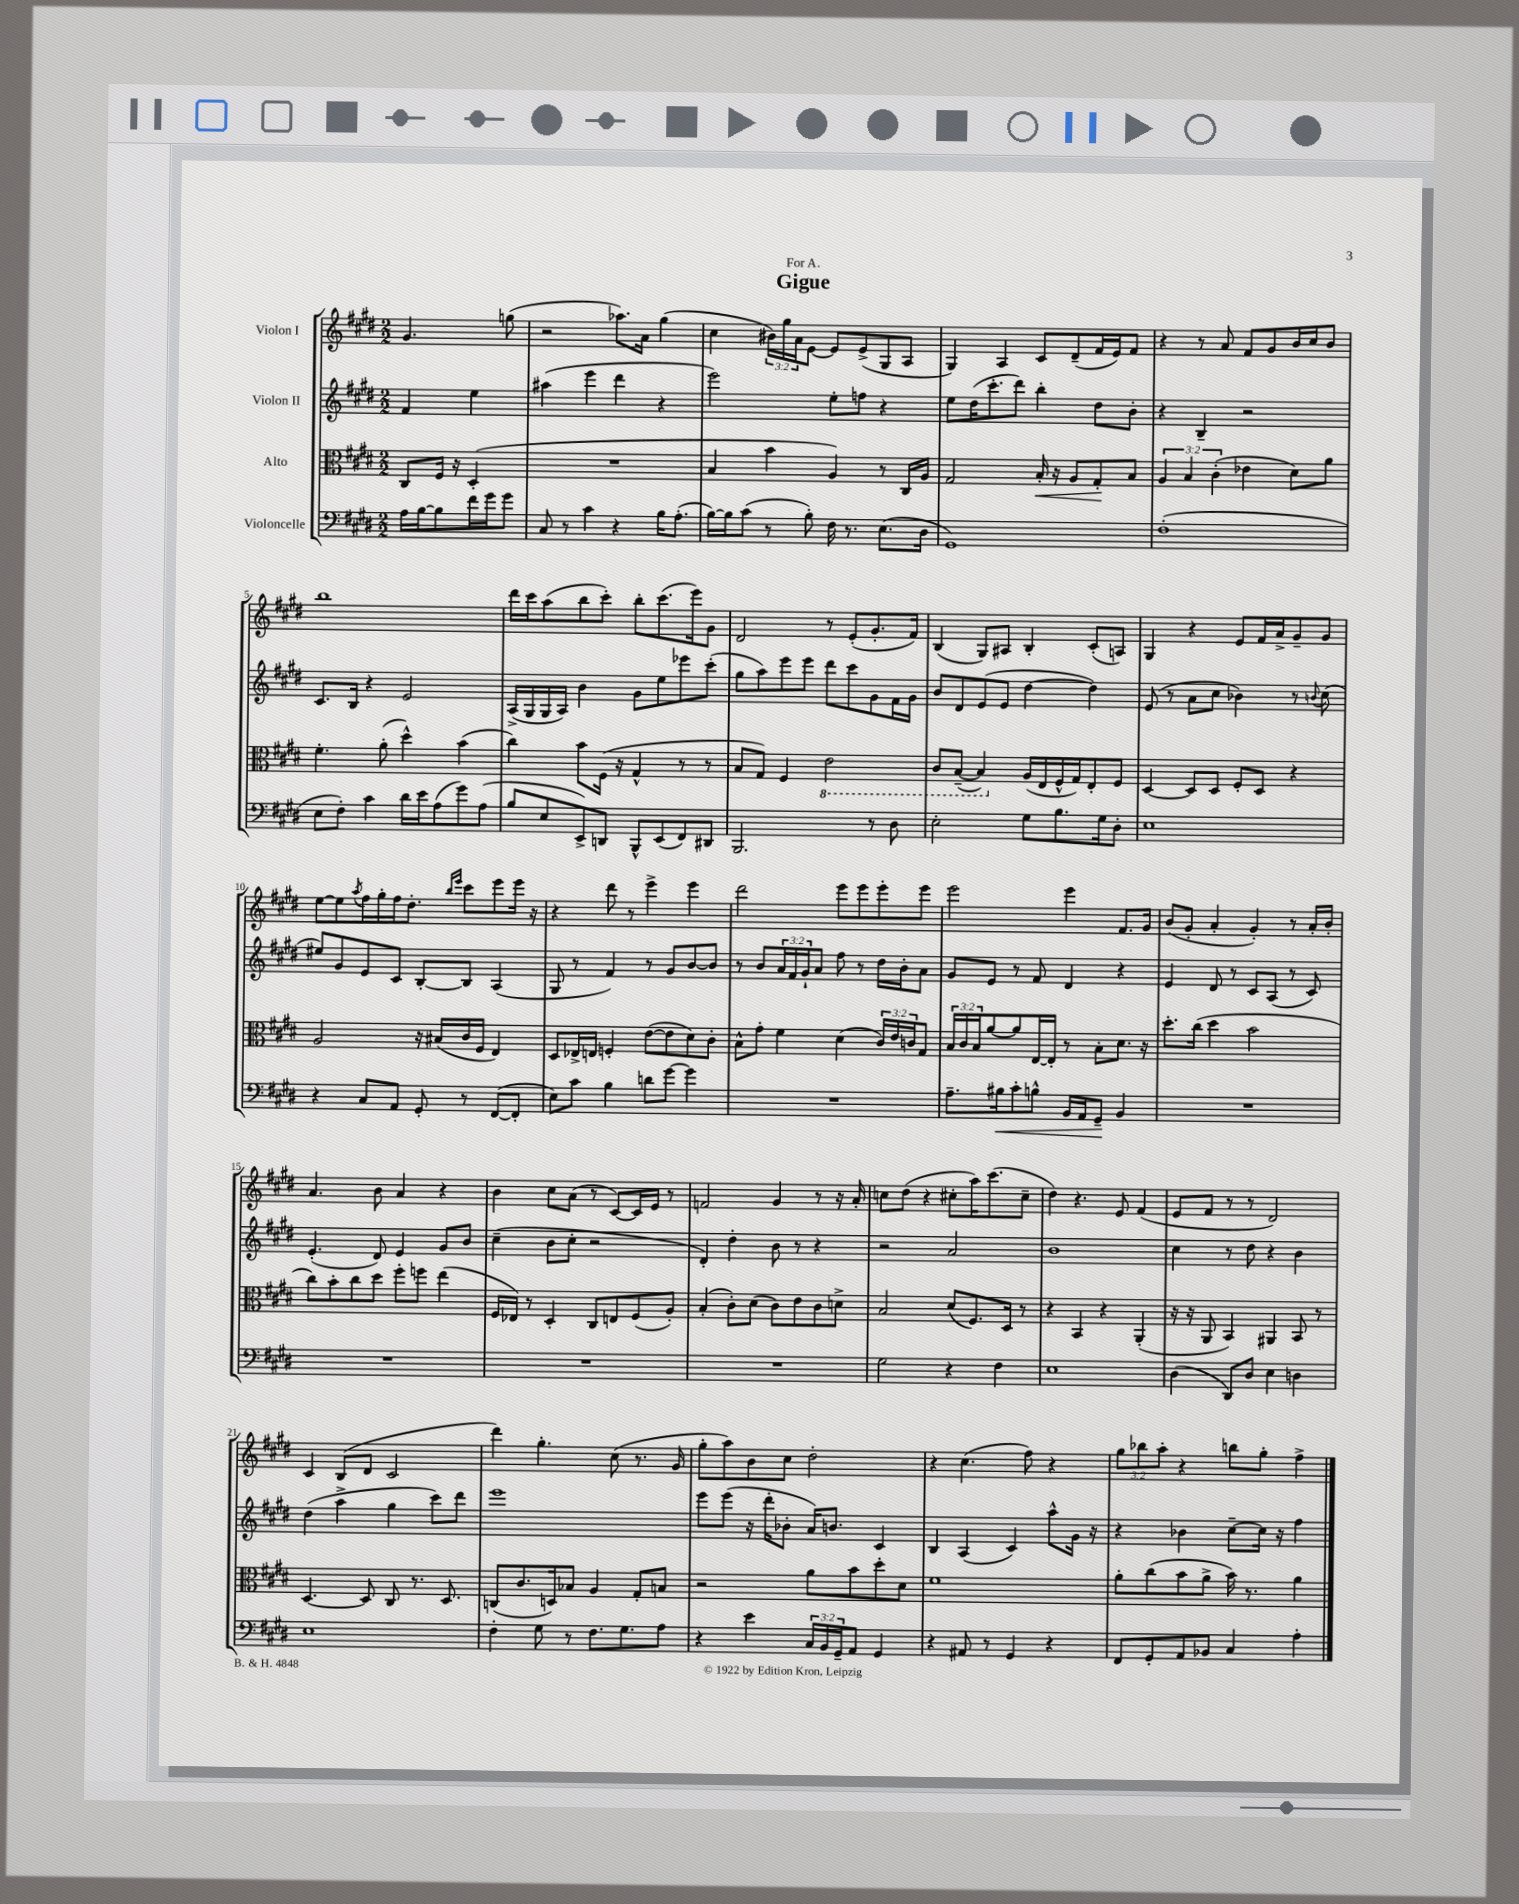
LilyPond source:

\header { title = "Gigue" dedication = "For A." }
<<
\new StaffGroup <<
\new Staff = "s0" \with { instrumentName = "Violon I" } {
    \clef treble \key e \major \numericTimeSignature \time 2/2 \override Staff.TupletNumber.text = #tuplet-number::calc-fraction-text \partial 2
    gis'4. g''8( |
    r2 aes''8.) a'16 gis''4( |
    cis''4 \tuplet 3/2 { bis'16) gis''16 a'16 } e'8~ e'8 e'8->( gis8 a8 |
    gis4) a4 cis'8 dis'8--( fis'16 e'16) fis'8 |
    r4 r8 a'8 fis'8 gis'8 b'16 cis''16 b'8 |
    b''1 |
    dis'''16 cis'''16 a''8( b''8 cis'''8-.) b''8-. cis'''8.( e'''16) gis'8 |
    dis'2 r8 e'8-.( gis'8.-. fis'16) |
    b4( gis8) ais8 b4-. cis'8-.( a8) |
    gis4 r4 e'8 fis'16 a'16-> gis'8-- gis'8 |
    e''8~ e''8 \acciaccatura { a''8 } fis''16 gis''16-. fis''16 dis''8.-. \grace { b''16 e'''16 } cis'''8 e'''8 e'''16 r16 |
    r4 dis'''8 r8 e'''4-> e'''4 |
    dis'''2 e'''8 e'''8 e'''8-. e'''8 |
    e'''2 e'''4 fis'8. gis'16 |
    b'8( gis'8-. a'4-. gis'4-.) r8 a'16-. b'16-. |
    a'4. b'8 a'4 r4 |
    b'4 cis''8 a'8( r8 cis'8~) cis'16 e'16 r8 |
    f'2 gis'4 r8 r16 a'16-. |
    c''8 dis''8( r4 cis''8-. a''16) cis'''8.( cis''8-- |
    dis''4) r4. e'8 fis'4( |
    e'8 fis'8 r8 r8 dis'2) |
    cis'4 b8( dis'8 cis'2 |
    dis'''4) gis''4.-. cis''8( r8. gis'16 |
    gis''8-. a''8) b'8 cis''8 dis''2-. |
    r4 cis''4.( fis''8) r4 |
    \tuplet 3/2 { gis''8 bes''8 a''8-. } r4 b''8 gis''8-. fis''4-> \bar "|." |
}
\new Staff = "s1" \with { instrumentName = "Violon II" } {
    \clef treble \key e \major \numericTimeSignature \time 2/2 \override Staff.TupletNumber.text = #tuplet-number::calc-fraction-text \partial 2
    fis'4 e''4 |
    ais''4( e'''4 dis'''4 r4 |
    e'''2) e''8-. f''8 r4 |
    e''8 dis''16( cis'''8.-. dis'''8) b''4-. dis''8 b'8-. |
    r4 b4-- r2 |
    cis'8. b16 r4 e'2 |
    a16->( gis16 gis16 a16) b'4 gis'8 e''8 ees'''8 cis'''8-.( |
    gis''8 a''8) e'''8 e'''8 dis'''8 cis'''8 gis'8 fis'16 gis'16 |
    b'8 dis'8 e'8( e'8 dis''4~ dis''4) |
    e'8( r8 a'8 cis''8 bes'4) r8 \appoggiatura { b'8 } cis''8( |
    eis''8) gis'8 e'8 cis'8 b8~-. b8 a4( |
    gis8 r8 fis'4) r8 gis'8 b'8~ b'8 |
    r8 b'8 \tuplet 3/2 { a'16 fis'16 gis'16-! } a'8 fis''8 r8 dis''16 b'16-. a'8 |
    gis'8 e'8 r8 fis'8 dis'4 r4 |
    e'4 dis'8 r8 cis'8 a8( r8 cis'8) |
    e'4.-.( dis'8) e'4 gis'8 b'8 |
    cis''4--( b'8 cis''8-. r2 |
    dis'4-.) dis''4-. b'8 r8 r4 |
    r2 a'2 |
    b'1 |
    cis''4 r8 dis''8 r4 b'4 |
    dis''4( a''4-> gis''4 cis'''8) dis'''8 |
    e'''1 |
    e'''8 e'''8( r16 dis'''16-. bes'8-. a'16) b'8. cis'4 |
    b4 a4( cis'4) a''8-^ gis'16 r16 |
    r4 bes'4 cis''8~-- cis''16 r16 fis''4 \bar "|." |
}
\new Staff = "s2" \with { instrumentName = "Alto" } {
    \clef alto \key e \major \numericTimeSignature \time 2/2 \override Staff.TupletNumber.text = #tuplet-number::calc-fraction-text \partial 2
    cis8 fis16 r16 dis4-.( |
    R1 |
    b4 b'4 a4) r8 cis16 a16 |
    gis2 b16-.\< r16 a8 gis8-.\! b8 |
    \tuplet 3/2 { a4 b4 cis'4-.( } ees'4 dis'8) a'8 |
    fis'4.-. a'8-.( dis''4-^) b'4( |
    cis''4) b'8 fis16( r16 gis4-^ r8 r8 |
    b8 gis8) fis4 \ottava #-1 e2 |
    cis8 b,8~--( b,4) \ottava #0 a16( e16 fis16-^ gis16) e8-. fis8 |
    dis4~ dis8 dis8 fis8-. dis8 r4 |
    a2 r16 bis16( cis'16 fis16 e4) |
    dis8 ees16-> e16 f4-. e'8~( e'8 dis'8) cis'8-. |
    b8-^ gis'8-. fis'4 dis'4( \tuplet 3/2 { cis'16) e'16 c'16 } gis8 |
    \tuplet 3/2 { b16 cis'16 b16 } a'8~ a'8 e16~ e16-. r8 b8-. dis'8. r16 |
    dis''8.-. cis''16( dis''4 b'2 |
    cis''8) b'8-. cis''8 dis''8 fis''8-. f''8 e''4( |
    fis16 ees16) r8 dis4-. cis8 e8 fis8( a8-.) |
    b4-.( cis'8-.) dis'8( cis'8) e'8 cis'8 d'8-> |
    b2 dis'8( fis8.) dis16 r8 |
    r4 b,4 r4 a,4-.( |
    r16 r16 a,8 b,4) ais,4 b,8 r8 |
    dis4.~ dis8 cis8 r8. dis8. |
    c8( cis'8. d16) bes8 a4 gis8-. b8 |
    r2 a'8 b'8 dis''8-. dis'8 |
    fis'1 |
    a'8-. cis''8( b'8 a'8-> b'16) r8. a'4 \bar "|." |
}
\new Staff = "s3" \with { instrumentName = "Violoncelle" } {
    \clef bass \key e \major \numericTimeSignature \time 2/2 \override Staff.TupletNumber.text = #tuplet-number::calc-fraction-text \partial 2
    a16 b16~ b8 fis'16 gis'16 gis'8 |
    cis8 r8 cis'4 r4 b16 a8.-.( |
    b16~) b16 cis'8( r8 b8-.) fis16 r8. e8.( dis16 |
    gis,1) |
    fis1-.( |
    e8 fis8-.) cis'4 dis'16 e'16 a8( gis'8) a8( |
    b8 e8 e,8->) d,8 b,,8-^ e,8( fis,8) dis,8 |
    b,,2. r8 dis8 |
    e2-. gis8 b8. gis16 dis8-. |
    e1 |
    r4 cis8 a,8 gis,8-. r8 fis,8~( fis,8-. |
    e8) cis'8 b4 d'8 gis'8~ gis'4 |
    R1 |
    a8.-- bis16\< cis'8-. b8-^ b,16 a,16 gis,8--\! b,4 |
    R1 |
    R1 |
    R1 |
    R1 |
    gis2 r4 fis4 |
    e1 |
    dis4( dis,8) dis8 e4 d4 |
    e1 |
    fis4-. gis8 r8 fis8. gis8. a8 |
    r4 e'4 \tuplet 3/2 { cis16 b,16 gis,16-- } a,8 gis,4 |
    r4 ais,8 r8 gis,4 r4 |
    fis,8 gis,8-. a,8 bes,8 cis4 a4-. \bar "|." |
}
>>
>>
